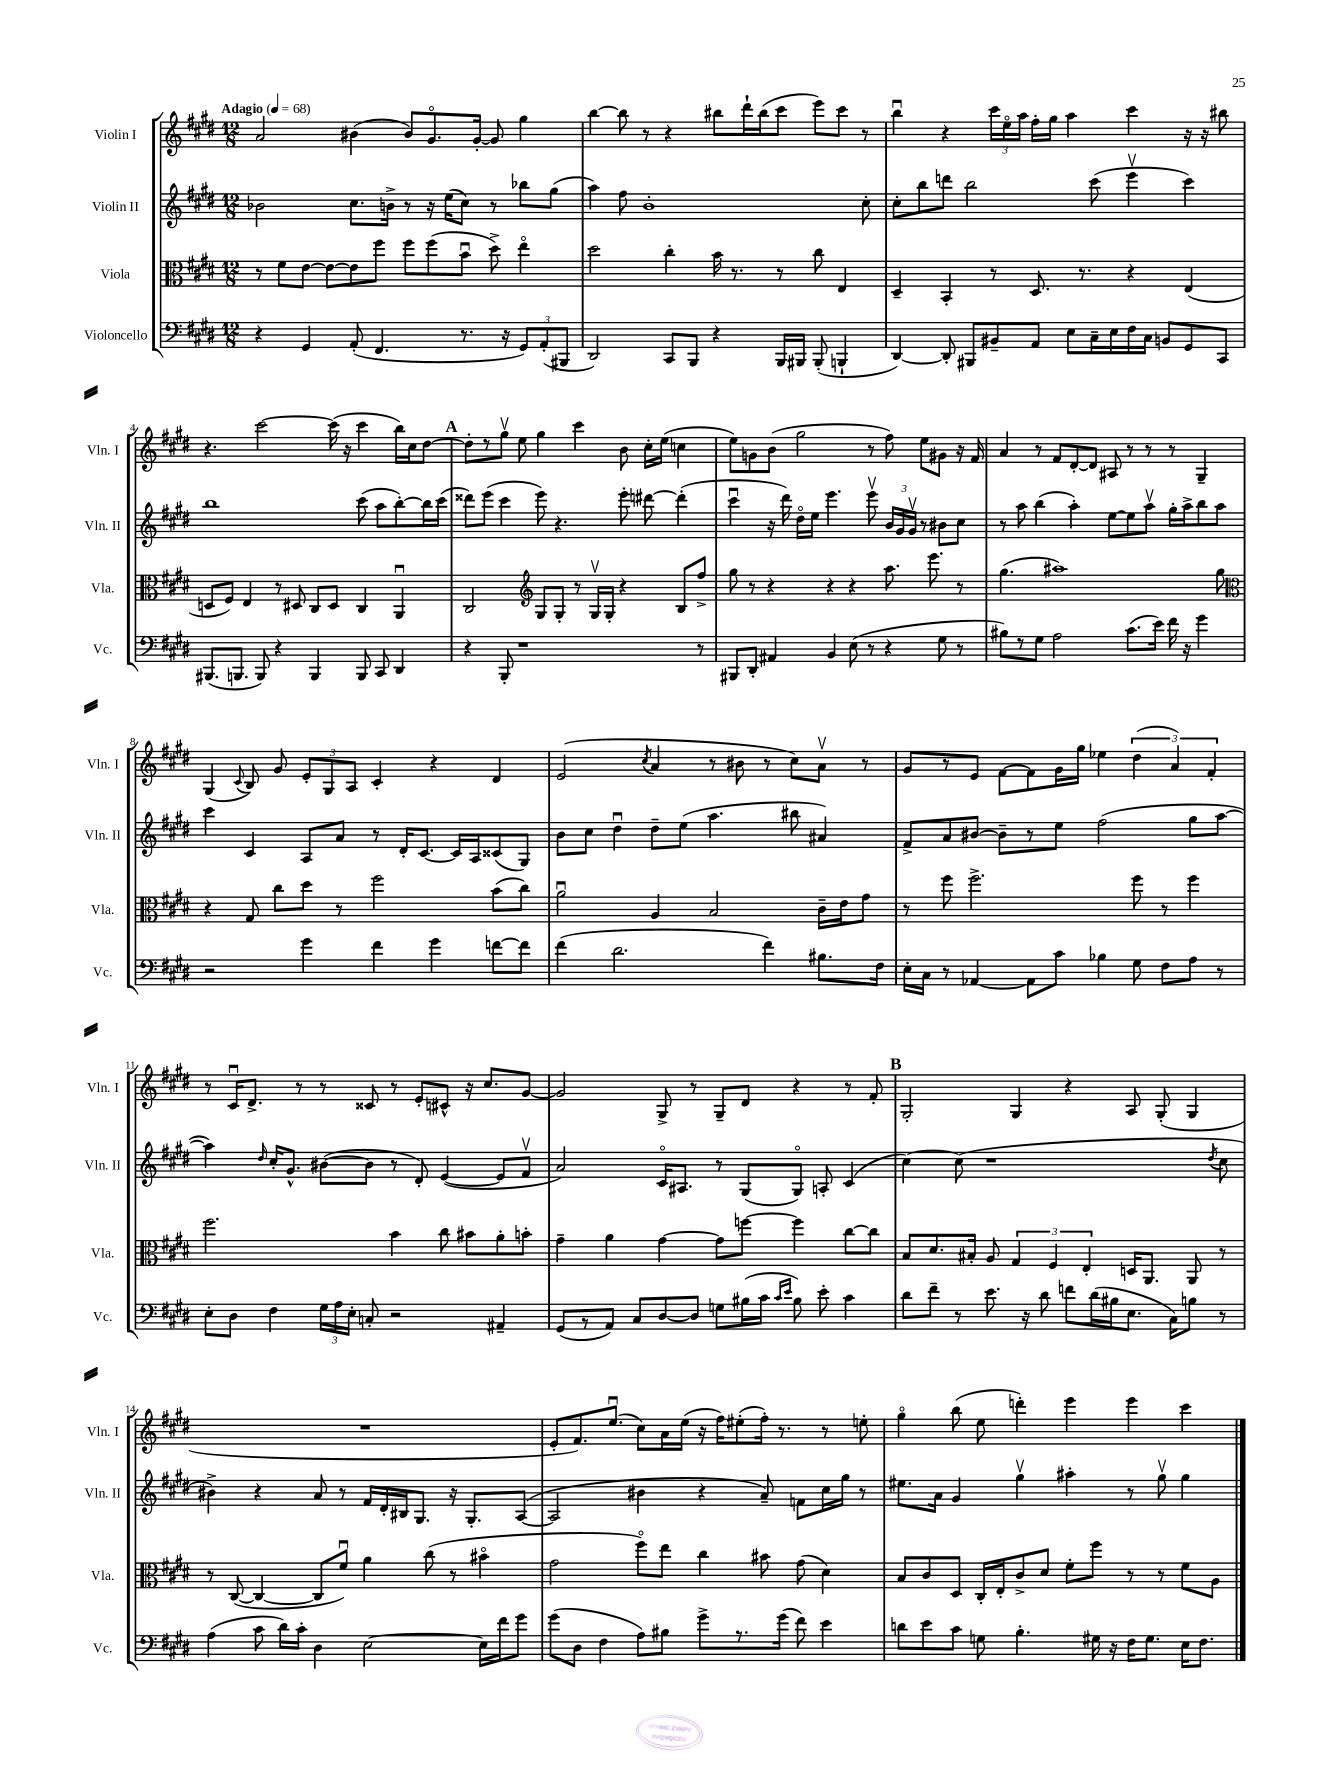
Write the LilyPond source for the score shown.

<<
\new StaffGroup <<
\new Staff = "s0" \with { instrumentName = "Violin I" shortInstrumentName = "Vln. I" } {
    \clef treble \key e \major \numericTimeSignature \time 12/8 \tempo "Adagio" 4 = 68
    \autoBeamOff a'2 bis'4( bis'8[) gis'8.\flageolet gis'16]~-. gis'8 gis''4 |
    b''4~ b''8 r8 r4 bis''8[ dis'''16-! bis''16( cis'''8] e'''8[) cis'''8] r8 |
    b''4\downbow r4 \tuplet 3/2 { cis'''16[ e''16\flageolet a''16] } fis''16[-. gis''16] a''4 cis'''4 r16 r16 bis''8 |
    r4. cis'''2~ cis'''16( r16 cis'''4 b''16[) cis''16 dis''8]~ |
    \mark \markup { \bold "A" } dis''8[-. r8 gis''8]\upbow e''8 gis''4 cis'''4 b'8 cis''16[-. e''16]( c''4 |
    e''8[) g'8 b'8]( gis''2 r8 fis''8) e''8[ gis'8] r16 fis'16 |
    a'4 r8 fis'8[ dis'8~-. dis'8] ais8 r8 r8 r8 gis4-- |
    gis4( \appoggiatura { cis'8 } b8) gis'8 \tuplet 3/2 { e'8[-. gis8 a8] } cis'4-. r4 dis'4 |
    e'2( \acciaccatura { cis''8 } a'4 r8 bis'8 r8 cis''8[) a'8]\upbow r8 |
    gis'8[ r8 e'8] fis'8[~ fis'8 gis'16 gis''16] ees''4 \tuplet 3/2 { dis''4( a'4) fis'4-. } |
    r8 cis'16[\downbow dis'8.]-> r8 r8 cisis'8 r8 e'8[-. cis'8]-^ r16 cis''8.[ gis'8]~ |
    gis'2 gis8-> r8 gis8[-- dis'8] r4 r8 fis'8-. |
    \mark \markup { \bold "B" } gis2-. gis4 r4 a8 gis8-.( gis4 |
    R1. |
    e'8[-. fis'8.) e''8.]\downbow( cis''8[) a'16 e''16]( r16 fis''16[) eis''8-.( fis''16]-.) r8. r8 e''8-. |
    gis''4\flageolet b''8( e''8 d'''4-.) e'''4 e'''4 cis'''4 \bar "|." |
}
\new Staff = "s1" \with { instrumentName = "Violin II" shortInstrumentName = "Vln. II" } {
    \clef treble \key e \major \numericTimeSignature \time 12/8
    \autoBeamOff bes'2 cis''8.[ b'16]-> r8 r16 e''16[( cis''8]) r8 bes''8[ gis''8]( |
    a''4) fis''8 b'1-. cis''8-. |
    cis''8[-. b''8 d'''8] b''2 cis'''8( e'''4\upbow cis'''4) |
    b''1 cis'''8( a''8[ b''8~-.) b''16 cis'''16]( |
    \mark \markup { \bold "A" } disis'''8[) e'''8]( cis'''4 e'''8) r4. e'''8-. dis'''8~ dis'''4-.( |
    cis'''4\downbow r16 dis'''16) dis''16[\flageolet e''16] e'''4. e'''8\upbow \tuplet 3/2 { b'16[ gis'16 gis'16]\upbow } r8 bis'8[ cis''8] |
    r8 a''8 b''4( a''4-.) e''8[~ e''8 a''8]\upbow gis''16[-. a''16-> b''8 a''8] |
    cis'''4 cis'4 a8[ a'8] r8 dis'16[-. cis'8.]~ cis'16[ a16 cisis'8( gis8]) |
    b'8[ cis''8] dis''4\downbow dis''8[-- e''8]( a''4. bis''8 ais'4) |
    fis'8[-> a'8 bis'8]~ bis'8[-- r8 e''8] fis''2( gis''8[ a''8]~ |
    a''4) \grace { dis''16 } cis''16[-. gis'8.]-^ bis'8[~( bis'8] r8 dis'8-.) e'4~( e'8[ fis'8]\upbow |
    a'2) cis'16[\flageolet ais8.] r8 gis8[( gis8]\flageolet) a8-. cis'4( |
    \mark \markup { \bold "B" } cis''4~) cis''8( r1 \acciaccatura { dis''8 } cis''8 |
    bis'4->) r4 a'8 r8 fis'16[ dis'16-. bis16 gis8.] r16 gis8.[-. a8]~( |
    a2 bis'4 r4 a'8--) f'8[ cis''16 gis''16] r8 |
    eis''8.[ a'16] gis'4 gis''4\upbow ais''4-. r8 gis''8\upbow gis''4 \bar "|." |
}
\new Staff = "s2" \with { instrumentName = "Viola" shortInstrumentName = "Vla." } {
    \clef alto \key e \major \numericTimeSignature \time 12/8
    \autoBeamOff r8 fis'8[ e'8]~ e'8[~ e'8 fis''8] fis''8[ fis''8( b'8]\downbow dis''8->) e''4\flageolet |
    dis''2 cis''4-. b'16 r8. r8 cis''8 e4 |
    dis4-- b,4-. r8 dis8. r8. r4 e4( |
    d8[ fis8]) e4 r8 dis8 cis8[ dis8] cis4 a,4\downbow |
    \mark \markup { \bold "A" } cis2 \clef treble gis8[ gis8]-. r8 gis16[\upbow gis16]-. r4 b8[ fis''8]-> |
    gis''8 r8 r4 r4 r4 a''8. e'''8. r8 |
    gis''4.( ais''1) gis''8 |
    \clef alto r4 gis8 cis''8[ dis''8] r8 fis''2 b'8[( cis''8]) |
    a'2\downbow a4 b2 cis'16[-- e'16 gis'8] |
    r8 fis''8 fis''2.-> fis''8 r8 fis''4 |
    fis''2. b'4 cis''8 bis'8[ a'8-. b'8]-. |
    gis'4-- a'4 gis'4~ gis'8[ f''8]~ f''4 cis''8[~ cis''8] |
    \mark \markup { \bold "B" } b8[ dis'8. bis16]-. a8 \tuplet 3/2 { gis4 fis4 e4-. } d16[ a,8.] a,8 r8 |
    r8 cis8~( cis4~ cis8[ fis'8]\downbow) a'4 cis''8( r8 bis'4\flageolet |
    gis'2 fis''8[\flageolet) e''8] cis''4 bis'8 gis'8( dis'4) |
    b8[ cis'8 dis8] cis16[-. e16-. cis'8-> dis'8] fis'8[-. fis''8] r8 r8 fis'8[ a8] \bar "|." |
}
\new Staff = "s3" \with { instrumentName = "Violoncello" shortInstrumentName = "Vc." } {
    \clef bass \key e \major \numericTimeSignature \time 12/8
    \autoBeamOff r4 gis,4 a,8-.( fis,4. r8. r16 \tuplet 3/2 { gis,8[) a,8-.( bis,,8] } |
    dis,2) cis,8[ b,,8] r4 b,,16[ bis,,16] bis,,8-.( b,,4-! |
    dis,4~) dis,8-. bis,,8[ bis,8-- a,8] e8[ cis16-- e16 fis16 cis16] b,8[ gis,8 cis,8] |
    bis,,8.[( b,,8.] b,,8) r4 b,,4 b,,8 cis,8 dis,4 |
    \mark \markup { \bold "A" } r4 b,,8-. r1 r8 |
    bis,,8[ dis,8]-. ais,4 b,4 e8( r8 r4 gis8 r8 |
    bis8[) r8 gis8] a2 cis'8.[( e'16]) fis'16 r16 gis'4 |
    r2 gis'4 fis'4 gis'4 f'8[~ f'8] |
    fis'4( dis'2. fis'4) bis8.[ fis16] |
    e16[-. cis16] r8 aes,4~ aes,8[ cis'8] bes4 gis8 fis8[ a8] r8 |
    e8[-. dis8] fis4 \tuplet 3/2 { gis16[ a16 e16]-. } c8-. r2 ais,4-- |
    gis,8[( r8 a,8]) cis8[ dis8~ dis8] g8[ bis16( cis'16] \grace { cis'16[ e'16] } bis8) e'8-. cis'4 |
    \mark \markup { \bold "B" } dis'8[ fis'8]-- r8 e'8. r16 dis'8 f'8[ dis'16( bis16 e8.] cis16[) b8] r8 |
    a4( cis'8 dis'16[) cis'16]-. dis4 e2~ e16[ fis'16 gis'8] |
    gis'8[( dis8] fis4 a8[) bis8] gis'8[-> r8. gis'16]( fis'8) e'4 |
    d'8[ e'8 cis'8] g8 b4.-. gis16 r16 fis16[ gis8.] e16[ fis8.] \bar "|." |
}
>>
>>
